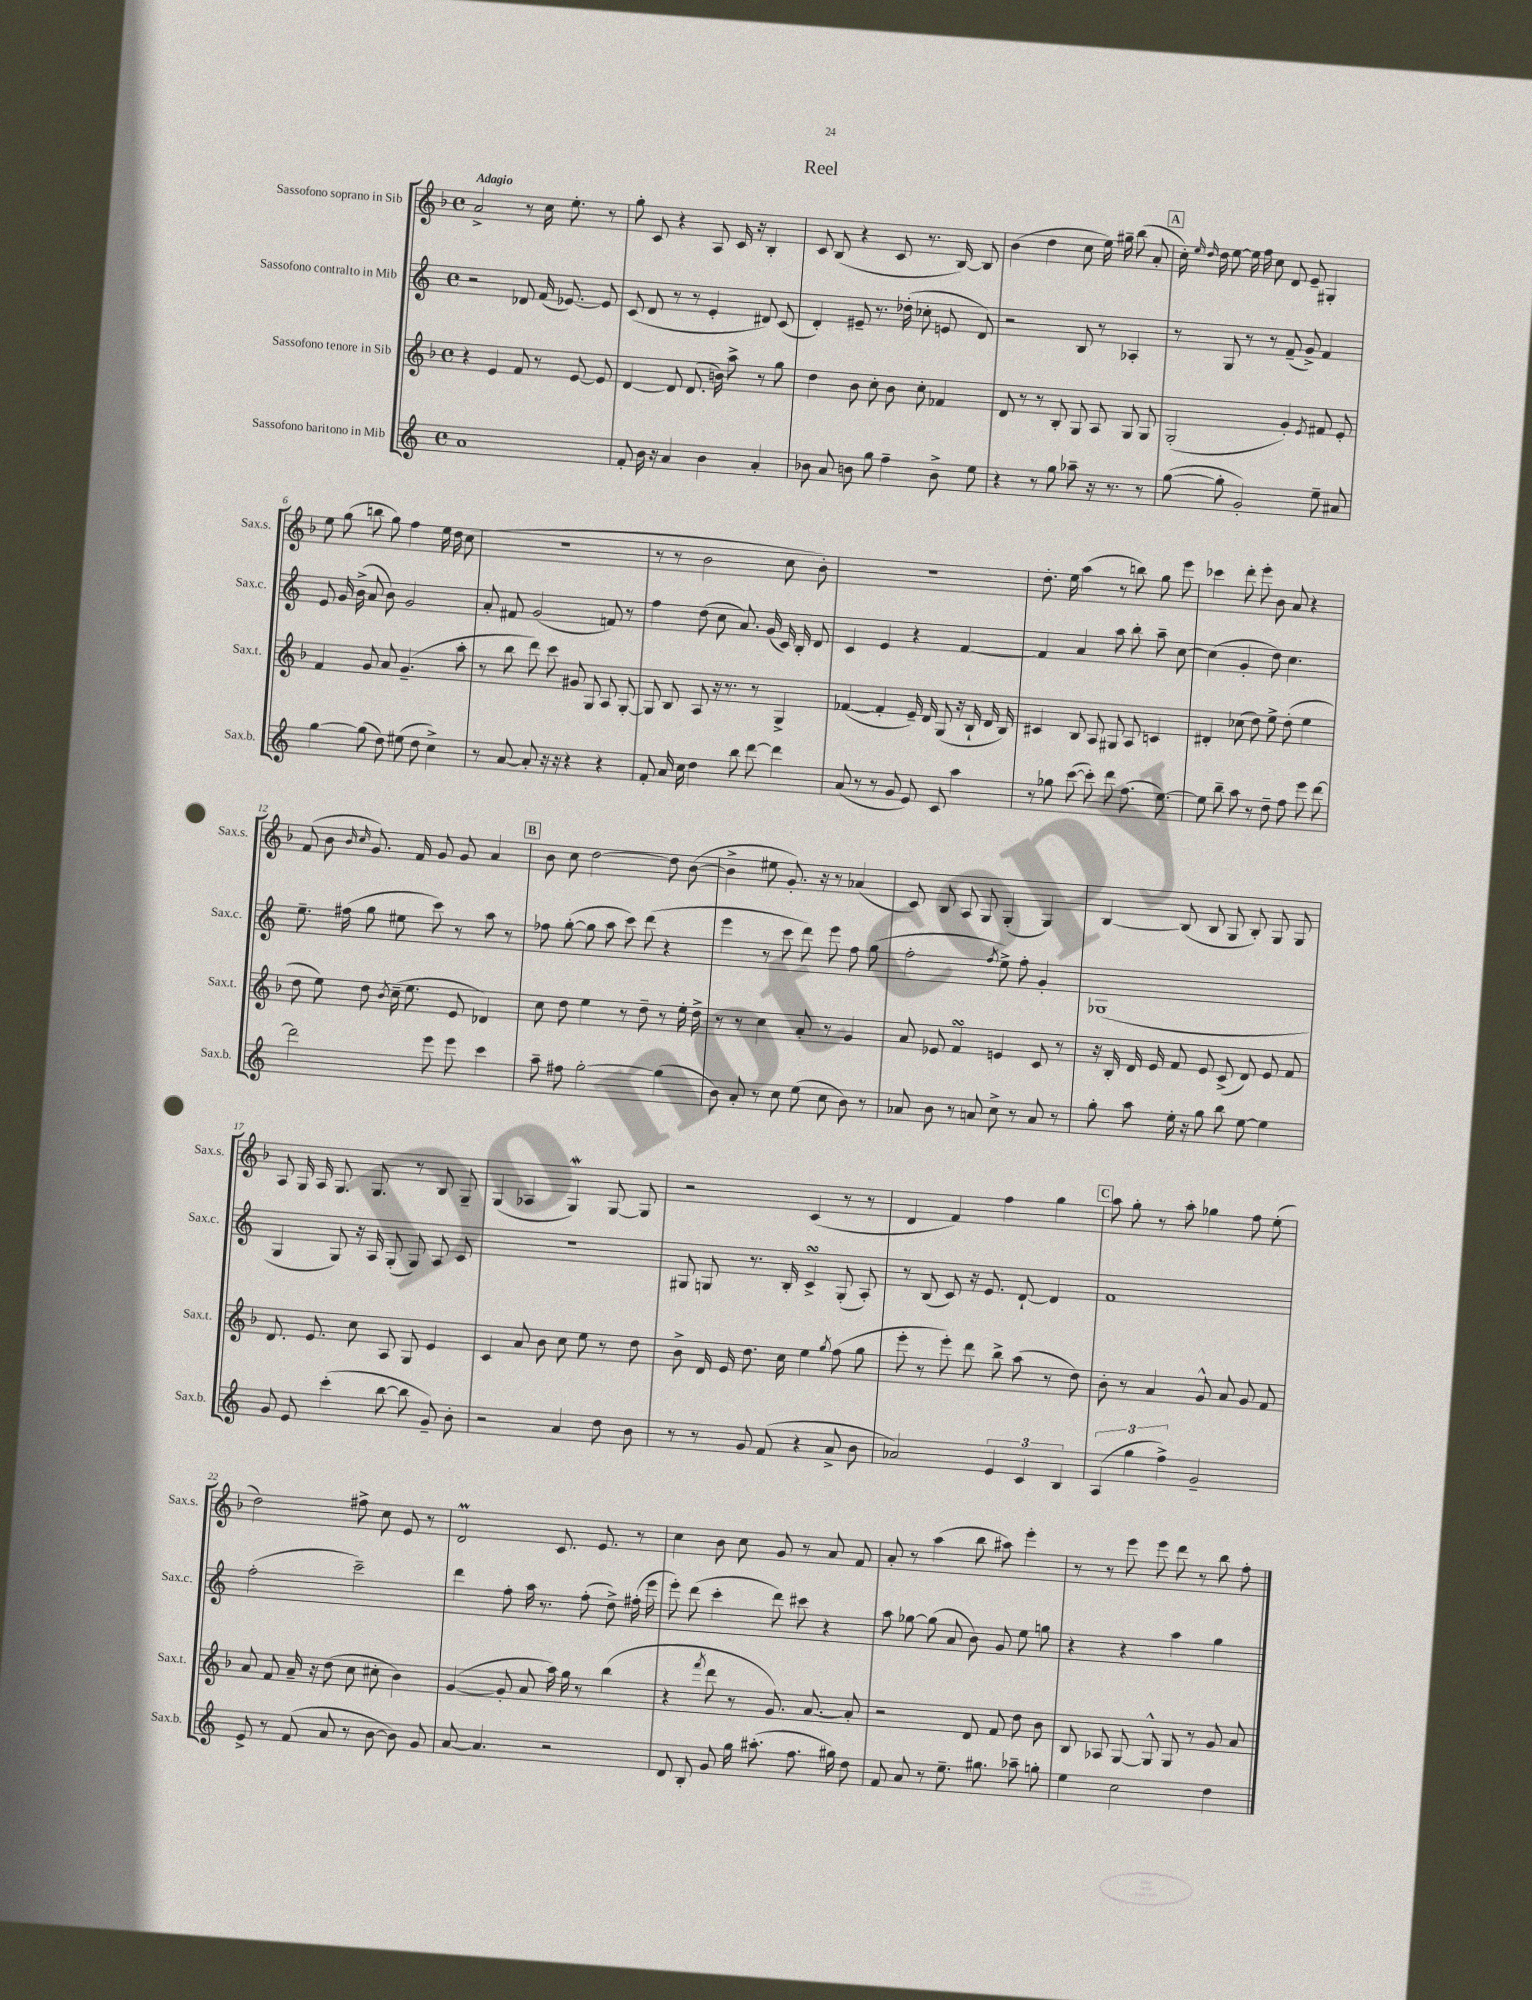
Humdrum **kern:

**kern	**kern	**kern	**kern
*staff4	*staff3	*staff2	*staff1
*clefG2	*clefG2	*clefG2	*clefG2
*k[]	*k[b-]	*k[]	*k[b-]
*M4/4	*M4/4	*M4/4	*M4/4
*met(c)	*met(c)	*met(c)	*met(c)
1a	4r	2r	2a^/
.	4e/	.	.
.	8f/	8d-/	8r
.	8r	(16f/	16cc\
.	.	[8.e-/)	8.ee'\
.	[8e/	.	.
.	8e/]	8e-/]	8r
=	=	=	=
8f'/	[4d/	(8c/	8gg'\
16b\	.	8d/	8c/
16r	.	.	.
4a/	8d/]	8r	4r
.	(8.d/	8r	.
4b\	.	4e'/	8A/
.	16b\)	.	.
.	8aa^\	.	16c/
.	.	.	16r
4a'/	8r	8d#/)	4B-'/
.	8gg\	(8c/	.
=	=	=	=
8b-\	4dd\	4d'/)	8c/
8a/	.	.	(8B-/
8b\	8b-\	8e#~/	4r
8gg\	8cc'\	8.r	.
4ff~\	8b-\	.	8c/
.	.	(16dd-'\	.
.	8cc'\	8cc-'\	8.r
8b^\	4f-/	8e/	.
.	.	.	[16B-/)
8ee\	.	8d/)	8B-/]
=	=	=	=
4r	8d/	2r	(4b-\
.	8r	.	.
8r	8r	.	4dd\
8gg\	8B-'/	.	.
8aa-~\	8G/	8B/	8cc\
16r	8A/	8r	16ee\)
8.r	.	.	16gg#~\
.	8G/	4A-'/	(8bb-\
8r	8G/	.	8a'/
=	=	=	=
([8gg\	(2G'/	8r	16cc'\)
.	.	.	16qqee/
.	.	.	16qqdd/
.	.	.	16dd\
8gg'\]	.	8G/	[8ee\
2g'/)	.	8r	16ee\]
.	.	.	16ff\
.	.	8r	8cc\
.	4g'/)	(8f~/	8d/
.	.	8g^/)	8e~/
.	8qe/	.	.
8ee~\	8f#/	4f/	4G#'/
8a#/	8e'/	.	.
=	=	=	=
[4gg\	4f/	8e/	8ee\
.	.	16g/	(8gg\
.	.	(16b^\	.
(8gg\]	8g/	8a/	8bb\
8dd\)	8a/	8b\)	8gg\)
(8ee#\	(4.g~/	2g/	4ff\
8dd\	.	.	.
4cc^\)	.	.	16ee\
.	.	.	16dd\
.	8aa'\	.	(8cc\
=	=	=	=
8r	8r	8a'/	1r
[8a/	8bb-\	8f#/	.
8a'/]	8ddd\)	(2g/	.
16r	8ccc\	.	.
16r	.	.	.
4r	8g#/	.	.
.	8G/	.	.
4r	8A/	8f/)	.
.	[8G'/	8r	.
=	=	=	=
8f'/	8G/]	4ff\	8r
16a/	8B-/	.	8r
16cc\	.	.	.
4dd\	8A/	(8dd\	2b-\
.	16r	8cc\	.
.	8.r	.	.
8bb\	.	8.a/)	.
[8ddd\	8r	.	.
.	.	(16g/	.
4ddd\]	4G^/	16c/)	8cc\
.	.	16B'/	.
.	.	8d/	8b-'\)
=	=	=	=
(8a/	([4f-/	4c/	1r
8r	.	.	.
8r	4f-'/]	4e/	.
8g/	.	.	.
8e/)	16e~/)	4r	.
.	16d/	.	.
8c/	(8G/	.	.
4aa\	16r	[4f/	.
.	16B-`/	.	.
.	16d/	.	.
.	16B-/)	.	.
=	=	=	=
8r	4c#/	4f/]	8.dd'\
8gg-\	.	.	.
.	.	.	16ee\
([8ccc\	8B-/	4a/	(4aa\
8ccc'\])	8A/	.	.
8ddd\	8G#/	8aa\	8r
(8.ff\	8A/	8bb'\	8bb\)
.	4c/	8aa~\	8gg\
[8.ee\)	.	.	.
.	.	[8cc\	8eee\
=	=	=	=
8ee\]	4d#'/	(4cc\]	4ccc-\
8bb~\	.	.	.
8aa\	(8cc-\	4g'/	8ddd'\
8r	8dd\)	.	8eee'\
8dd~\	8ee^\	8dd\)	8b-\
8ff\	(8dd'\	4.cc\	8a/
8eee\	4ee\	.	4r
[8ddd\	.	.	.
=	=	=	=
2ddd\]	8dd\	8.ee~\	(8f/
.	8ee\)	.	8b-\
.	.	(16ff#\	.
.	.	.	16qqb-/
.	.	.	16qqcc/
.	8dd\	8gg\	8.g/)
.	8qb-/	.	.
.	(16cc~\	8ee#\	.
.	8.ee\	.	16f/
8eee\	.	8ccc\)	8g/
8eee\	8e/	8r	8g/
4ccc\	4d-/)	8aa\	4a/
.	.	8r	.
=	=	=	=
8aa~\	8cc\	8ff-\	8b-\
8ff#\	8dd\	([8gg'\	8cc\
[2gg'\	4ee\	8gg\]	[2dd\
.	.	8aa\	.
.	8r	8ccc\)	.
.	8dd~\	(8ddd\	.
(4gg\]	8r	4r	8dd\]
.	16ee'\	.	([8b-\
.	16dd^\	.	.
=	=	=	=
8b\)	8r	4eee\	4b-^\]
8a'/	8r	.	.
8r	4cc\	8r	8ee#\
8cc\	.	8ccc\	8.g'/)
(8ee\	8a'/	8ddd\)	.
.	.	.	16r
8cc\	8r	8eee\	8r
8b\)	4g/	8ff\	(4a-/
8r	.	(8gg\	.
=	=	=	=
8a-/	8a/	2ff'\	8c/)
8b\	8e-/	.	8B-/
8r	4f/	.	8A/
8a/	.	.	8G/
.	.	8qff/	.
8cc^\	4e/	8ee^\)	(4G'/
8r	.	8ff'\	.
8a/	8c/	4g'/	4G/)
8r	8r	.	.
=	=	=	=
8gg'\	16r	(1G-	[4B-/
.	16B-'/	.	.
8aa\	16d/	.	.
.	16e/	.	.
16ee'\	8f/	.	(8B-/]
16r	.	.	.
8gg\	8e/	.	8B-/
8bb\	(8c^/	.	8G/
[8ee\	8d/)	.	8B-'/)
4ee\]	8e/	.	8G/
.	8f/	.	8G/
=	=	=	=
8g/	8.d/	4G/	8A/
8e/	.	.	16G/
.	8.e/	.	16A/
(4ccc'\	.	8G/)	8.G/
.	8cc\	16r	.
.	.	16A/	8.G/
[8bb\	8A/	(8G'/	.
8bb\]	8G/	8G/)	8r
8g~/)	4e/	8A/	8B-/
8b'\	.	8c/	8G~/
=	=	=	=
2r	4c/	1r	(4G/
.	8a/	.	4A-/
.	8b-\	.	.
4a/	8cc\	.	4G/)
.	8ee\	.	.
8dd\	8r	.	[8G/
8b\	8dd\	.	8G/]
=	=	=	=
8r	8b-^\	8G#/	2r
8r	16d/	8G/	.
.	16e/	.	.
8g/	8.dd\	8.r	.
(8f/	.	.	.
.	16cc\	16B'/	.
4r	4ee\	4c^/	(4c/
.	8qgg/	.	.
8a^/	(8ff\	(8G'/	8r
8b\	8gg\	8A'/)	8r
=	=	=	=
2a-/)	8eee'\	8r	4d/
.	8r	(8B/	.
.	8eee'\)	8c/)	4f/)
.	8ddd\	16r	.
.	.	8.e/	.
6e/	8bb-^\	.	4ff\
.	(8aa\	[8d`/	.
6c/	.	.	.
.	8r	4d/]	4gg\
6B/	.	.	.
.	8dd\)	.	.
=	=	=	=
(6A/	8b-'\	1f	8aa\
.	8r	.	8gg'\
6gg\	.	.	.
.	4a/	.	8r
6ff^\)	.	.	.
.	.	.	8aa'\
2g~/	8g^^/	.	4gg-\
.	8a/	.	.
.	8g/	.	8ff\
.	8f/	.	(8ee'\
=	=	=	=
8e^/	8a/	(2ff'\	2dd\)
8r	8f/	.	.
(8f/	16a~/	.	.
.	16r	.	.
8a/	(8dd\	.	.
8r	8cc\	2ccc~\)	8ff#^\
[8b\	8cc#'\	.	8cc\
8b\])	4b-\)	.	8e/
8g/	.	.	8r
=	=	=	=
[8a/	([4g/	4ddd\	2d/
4.a/]	.	.	.
.	8g'/]	8ff'\	.
.	8a/	16aa\	.
.	.	8.r	.
2r	16aa\)	.	8.c/
.	16gg\	.	.
.	8r	(8ff'\	.
.	.	.	8.e/
.	(4bb-\	8dd^\)	.
.	.	(16ff#'\	8r
.	.	16eee\	.
=	=	=	=
8d/	4r	8eee'\)	4cc\
8B'/	.	(8ddd\	.
.	8qfff/	.	.
8g/	8ddd\	4ccc'\	8b-\
16gg\	8r	.	8cc\
(8.aa#'\	.	.	.
.	8.g/)	8ddd\)	8g/
8.ff\	.	8ccc#\	8r
.	[8.a/	.	.
.	.	4r	8a/
16gg#\)	.	.	.
8dd\	8a'/]	.	8f/
=	=	=	=
8f/	2r	8aa\	8a'/
8a/	.	[8gg-\	8r
8r	.	(8gg-\]	(4aa\
8.ee~\	.	8a/	.
.	8d/	8b\)	8bb-\
8.gg#\	.	.	.
.	8f/	8g/	8aa#\)
8aa-~\	8dd\	8ee\	4eee'\
8gg'\	8b-\	8gg\	.
=	=	=	=
4ee\	8B-/	4r	8r
.	8A-/	.	8r
2cc\	[8G/	4r	8eee\
.	8G^^/]	.	8eee\
.	8G/	4aa\	8ddd\
.	8r	.	8r
4dd\	8g/	4gg\	8bb-\
.	8a/	.	8ff'\
==	==	==	==
*-	*-	*-	*-
